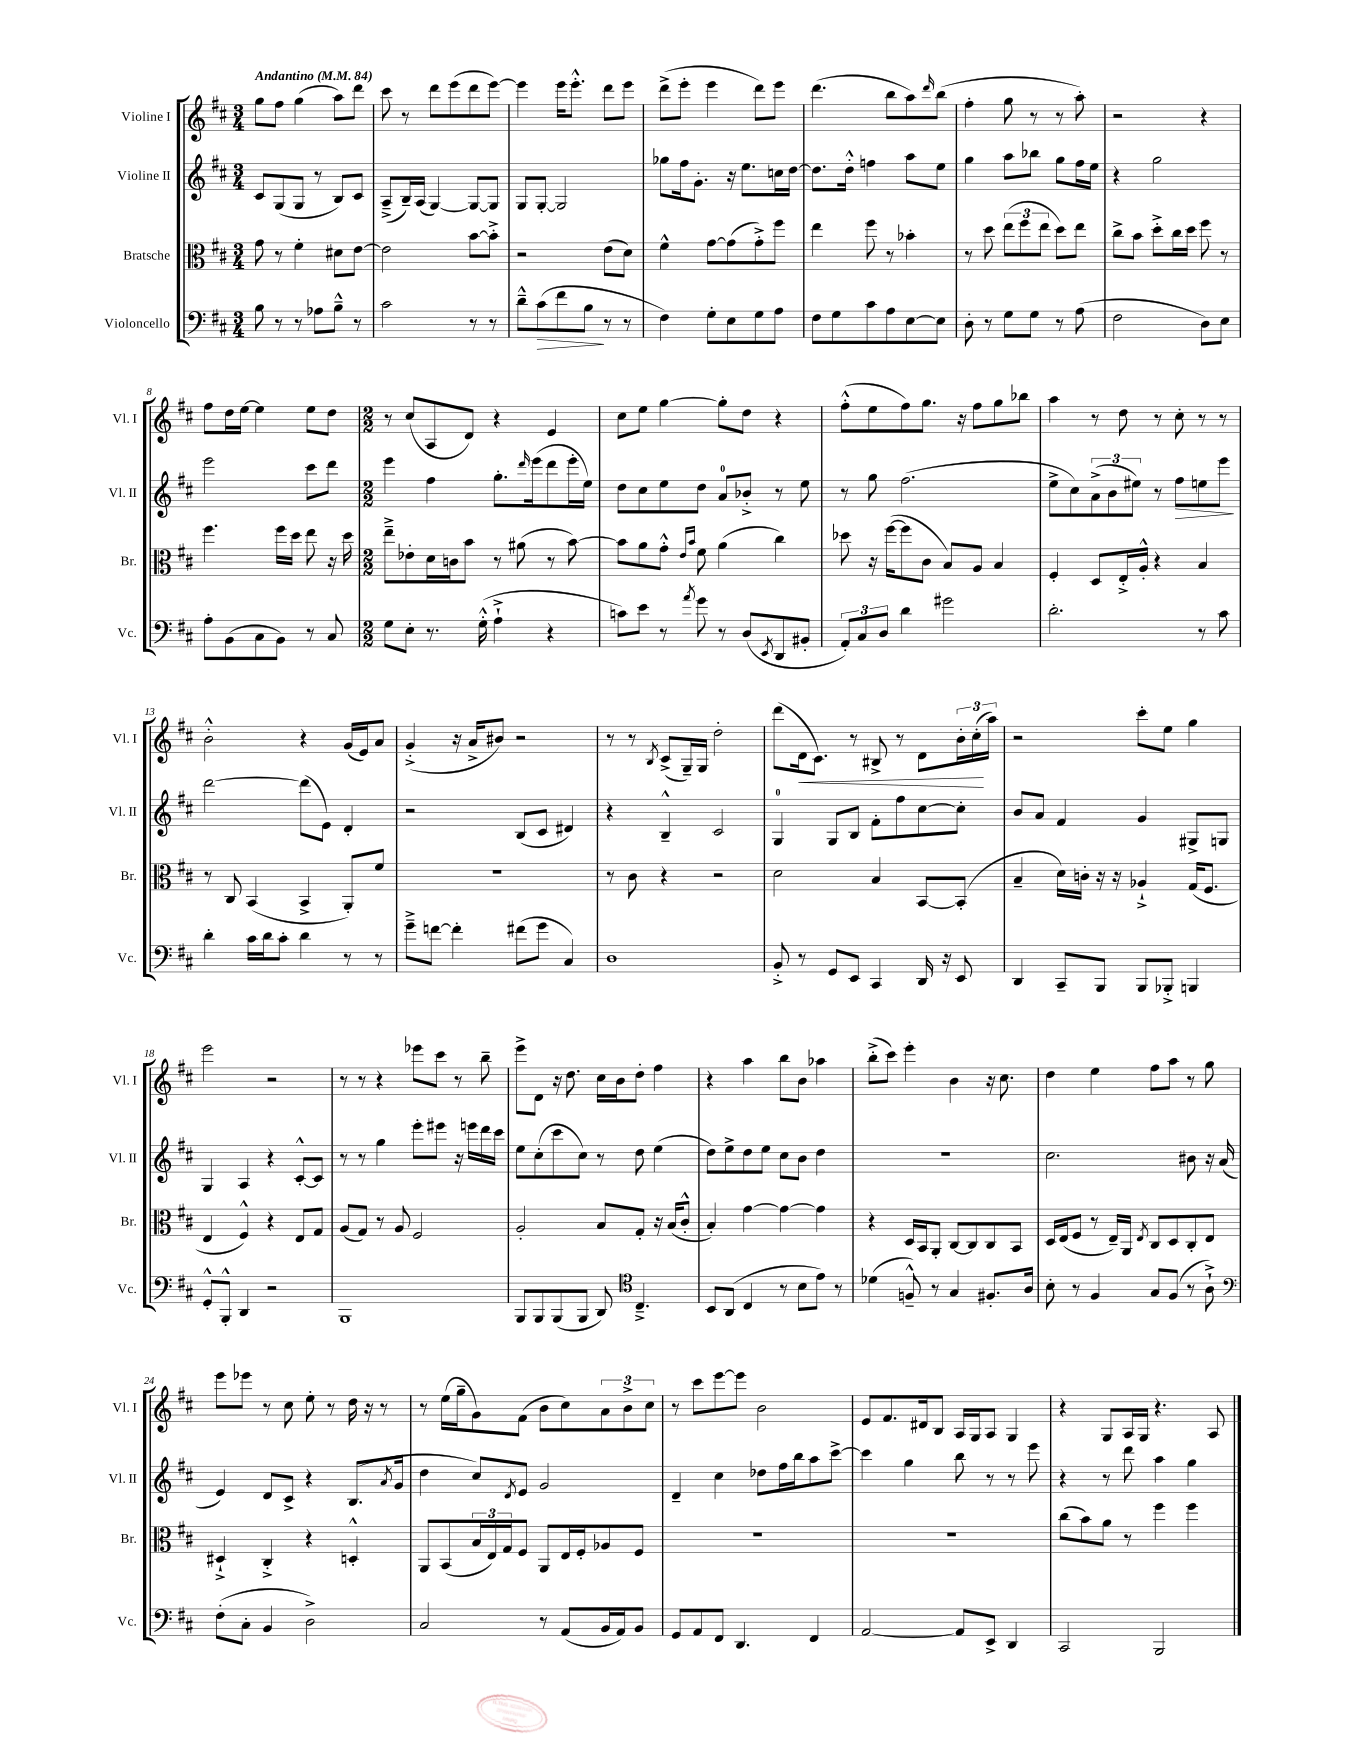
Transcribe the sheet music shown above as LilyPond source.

<<
\new StaffGroup <<
\new Staff = "s0" \with { instrumentName = "Violine I" shortInstrumentName = "Vl. I" } {
    \clef treble \key d \major \numericTimeSignature \time 3/4 \tempo "Andantino" 4 = 84
    g''8 fis''8 g''4( a''8) d'''8 |
    cis'''8 r8 d'''8 e'''8( d'''8 e'''8~) |
    e'''4 e'''16 e'''8.-.-^ d'''8 e'''8 |
    d'''8->( e'''8-. e'''4 d'''8) e'''8 |
    d'''4.( b''8 a''8) \grace { d'''16 } b''8( |
    fis''4-. g''8 r8 r8 a''8-.) |
    r2 r4 |
    fis''8 d''16 e''16~ e''4 e''8 d''8 |
    \numericTimeSignature \time 2/2 r8 cis''8( a8 d'8) r4 e'4 |
    cis''8 e''8 g''4~ g''8-. d''8 r4 |
    fis''8-.-^( e''8 fis''8) g''8. r16 fis''8 g''8 bes''8 |
    a''4 r8 d''8 r8 cis''8-. r8 r8 |
    b'2-.-^ r4 g'16( e'16) a'8 |
    g'4-.->( r16 a'16-> bis'8) r2 |
    r8 r8 \acciaccatura { b8 } cis'8->( g16--) g16 d''2-. |
    d'''8( d'16\< cis'8.) r8 bis8-> r8 d'8 \tuplet 3/2 { b'16-. cis''16-.\!( a''16) } |
    r2 cis'''8-. e''8 g''4 |
    e'''2 r2 |
    r8 r8 r4 ees'''8 cis'''8 r8 b''8-- |
    e'''8-> d'8 r16 d''8. cis''16 b'16 d''8-. fis''4 |
    r4 a''4 b''8 b'8 aes''4 |
    b''8-.->( cis'''8) e'''4-. b'4 r16 cis''8. |
    d''4 e''4 fis''8 a''8 r8 g''8 |
    e'''8 ees'''8 r8 cis''8 e''8-. r8 d''16 r16 r8 |
    r8 e''16( g''16-- g'8) fis'8( b'8 cis''8) \tuplet 3/2 { a'8 b'8-> cis''8 } |
    r8 cis'''8 e'''8~ e'''8 b'2 |
    e'8 fis'8. dis'16 b8 a16 g16 a8 g4 |
    r4 g8 a16 g16 r4. a8 \bar "|." |
}
\new Staff = "s1" \with { instrumentName = "Violine II" shortInstrumentName = "Vl. II" } {
    \clef treble \key d \major \numericTimeSignature \time 3/4
    cis'8 g8( g8 r8 b8) cis'8 |
    a8--->( b16--) a16( g4~) g8~ g8 |
    g8 g8~-. g2 |
    ges''8 fis''16 g'8.-. r16 e''8. c''16 d''16~ |
    d''8. d''16-.-^ f''4 a''8 e''8 |
    g''4 a''8 bes''8 g''8 fis''16 e''16 |
    r4 g''2 |
    e'''2 cis'''8 d'''8 |
    \numericTimeSignature \time 2/2 e'''4 fis''4 g''8.-. \grace { d'''16 } e'''16( d'''8 e'''16-. e''16) |
    d''8 cis''8 e''8 d''8 a'8-0 bes'8-.-> r8 e''8 |
    r8 g''8 fis''2.( |
    e''8-> cis''8) \tuplet 3/2 { a'8->( b'8 eis''8) } r8 fis''8\> e''8 e'''8\! |
    d'''2~ d'''8( e'8) d'4-. |
    r2 b8( cis'8 dis'4) |
    r4 b4---^ cis'2 |
    g4-0 g8 b8 fis'8-. fis''8 cis''8~ cis''8-. |
    b'8 a'8 fis'4 g'4 gis8-> g8 |
    g4 a4 r4 cis'8~-.-^ cis'8 |
    r8 r8 g''4 e'''8-. eis'''8 r16 e'''16 d'''16 cis'''16 |
    e''8 cis''8-.( cis'''8 cis''8) r8 d''8 e''4( |
    d''8) e''8-> d''8 e''8 cis''8 b'8 d''4 |
    r1 |
    cis''2. bis'8 r16 a'16( |
    e'4) d'8 cis'8-> r4 b8.( \acciaccatura { a'8 } g'16 |
    d''4 cis''8) \acciaccatura { d'8 } e'8 g'2 |
    d'4-- cis''4 des''8 fis''16 b''16 a''8 cis'''8~-> |
    cis'''4 g''4 b''8 r8 r8 e'''8 |
    r4 r8 d'''8 a''4 g''4 \bar "|." |
}
\new Staff = "s2" \with { instrumentName = "Bratsche" shortInstrumentName = "Br." } {
    \clef alto \key d \major \numericTimeSignature \time 3/4
    g'8 r8 fis'4-. dis'8 e'8~ |
    e'2 b'8~ b'8-.-> |
    r2 e'8( d'8) |
    fis'4-^ g'8~ g'8( g'8-.->) fis''8 |
    e''4 fis''8 r8 bes'4-. |
    r8 d''8 \tuplet 3/2 { e''8( fis''8 e''8 } d''8) e''8 |
    cis''8-> b'8 d''8-.-> cis''16 d''16 fis''8 r8 |
    fis''4. fis''16 d''16 e''8 r16 d''16 |
    \numericTimeSignature \time 2/2 e''8---> ees'8-. d'16 c'16 b'8 r8 ais'8( r8 b'8~) |
    b'8 a'8 g'8-.-^ \grace { e'16 b'16 } fis'8 a'4( cis''4) |
    des''8 r16 fis''16~( fis''8 cis'8 b8) a8 b4 |
    fis4-. d8 e16-.-> a16-.-^ r4 b4 |
    r8 cis8 b,4( b,4-> a,8-.) fis'8 |
    r1 |
    r8 cis'8 r4 r2 |
    d'2 b4 b,8~ b,8-.( |
    b4-- d'16) c'16-. r16 r16 aes4-!-> g16( fis8. |
    e4 fis4-^) r4 e8 g8 |
    a8( g8) r8 a8 fis2 |
    a2-. b8 g8-. r16 b16( cis'8-.-^ |
    b4-.) g'4~ g'4~ g'4 |
    r4 d16 b,16 a,8-. cis8~ cis8 cis8 b,8 |
    d16 e16( fis8 r8 e16--) a,16 \acciaccatura { e8 } cis8 d8 cis8-. e8 |
    dis4-!-> cis4-.-> r4 d4-.-^ |
    a,8 b,8( \tuplet 3/2 { b16 e16) g16 } fis8 a,8 e16 fis16-. aes8 fis8 |
    R1 |
    R1 |
    cis''8( b'8) a'8 r8 fis''4 fis''4 \bar "|." |
}
\new Staff = "s3" \with { instrumentName = "Violoncello" shortInstrumentName = "Vc." } {
    \clef bass \key d \major \numericTimeSignature \time 3/4
    b8 r8 r8 aes8 b8---^ r8 |
    cis'2 r8 r8 |
    d'8---^ cis'8\>( fis'8 b8\! r8 r8 |
    fis4) g8-. e8 g8 a8 |
    fis8 g8 cis'8 a8 e8~ e8 |
    d8-. r8 g8 g8 r8 a8( |
    fis2 d8) e8 |
    a8-. b,8( cis8 b,8) r8 cis8 |
    \numericTimeSignature \time 2/2 g8 e8-. r8. g16-.-^( a4-!-> r4 |
    c'8) e'8 r8 \acciaccatura { a'8 } g'8 r8 d8( \acciaccatura { e,8 } d,8 bis,8-. |
    \tuplet 3/2 { a,8-.) cis8 d8 } d'4 gis'2 |
    d'2.-. r8 cis'8 |
    d'4-. cis'16 d'16 cis'8-. d'4 r8 r8 |
    g'8---> f'8~ f'4-. fis'8( g'8 cis4) |
    d1 |
    b,8-.-> r8 g,8 e,8 cis,4 d,16 r16 e,8 |
    d,4 cis,8-- b,,8 b,,8 bes,,8-.-> b,,4 |
    g,8-.-^ b,,8-.-^ d,4 r2 |
    b,,1 |
    b,,8 b,,8 b,,8( b,,8 d,8) \clef tenor cis4.---> |
    b,8 a,8( cis4 r8 b8 e'8) r8 |
    des'4( f8---^) r8 g4 fis8.-. a16 |
    b8-. r8 fis4 g8 fis8( r8 a8-!->) |
    \clef bass fis8-.( cis8-. b,4 d2->) |
    cis2 r8 a,8( b,16 a,16) b,8 |
    g,8 a,8 fis,8 d,4. fis,4 |
    a,2~ a,8 e,8-> d,4 |
    cis,2 b,,2 \bar "|." |
}
>>
>>
